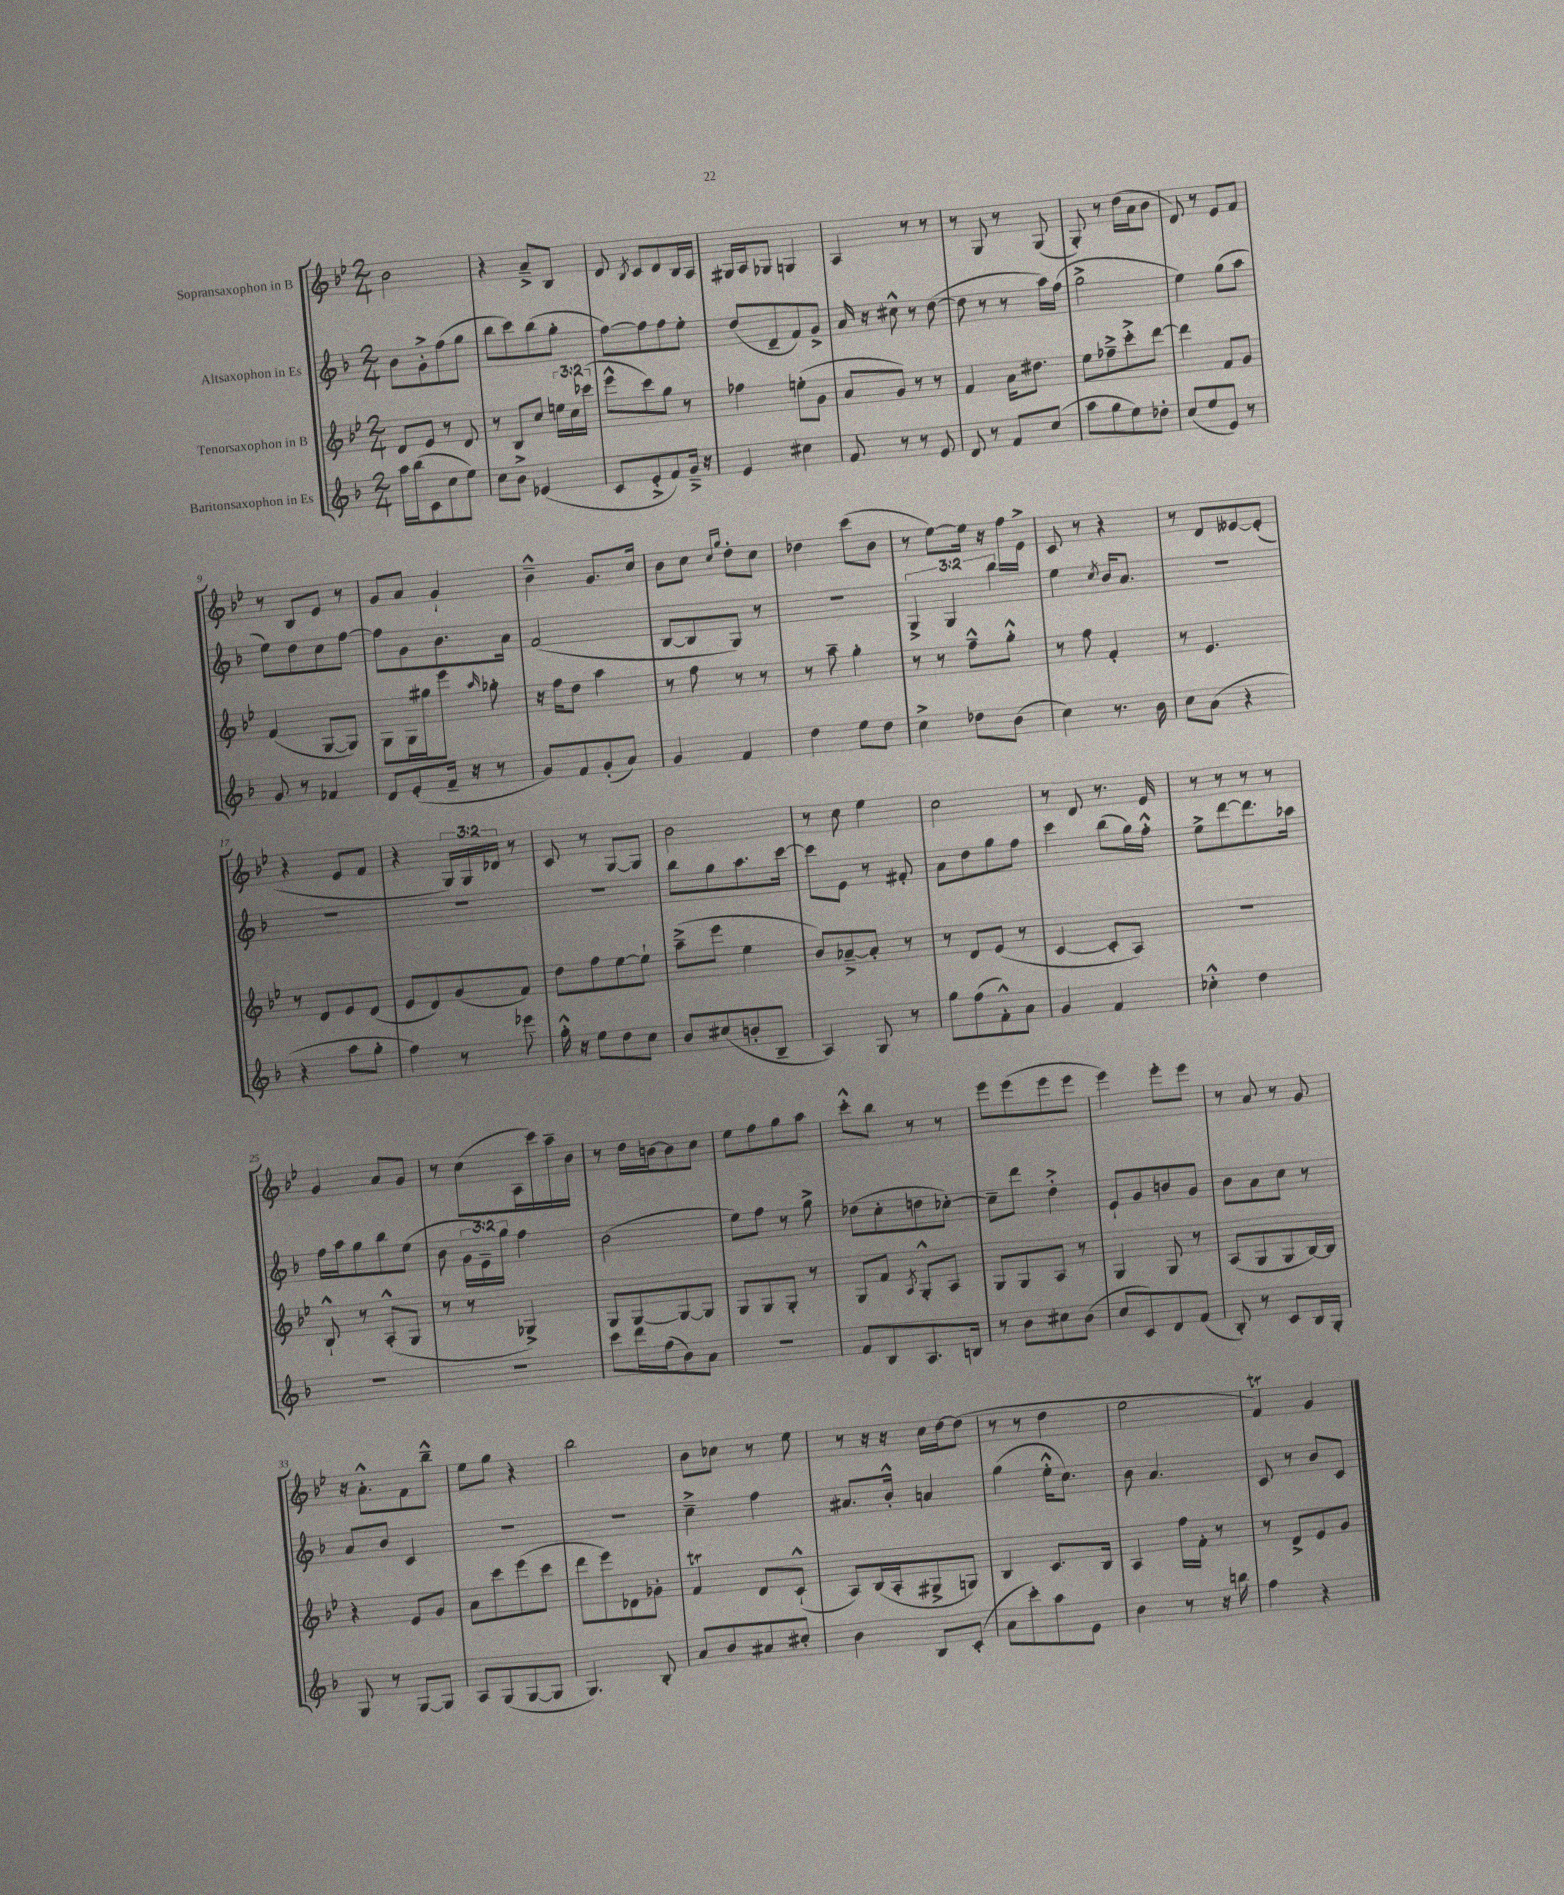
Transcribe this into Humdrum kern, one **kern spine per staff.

**kern	**kern	**kern	**kern
*part4	*part3	*part2	*part1
*staff4	*staff3	*staff2	*staff1
*I"Baritonsaxophon in Es	*I"Tenorsaxophon in B	*I"Altsaxophon in Es	*I"Sopransaxophon in B
*clefG2	*clefG2	*clefG2	*clefG2
*k[b-]	*k[b-e-]	*k[b-]	*k[b-e-]
*M2/4	*M2/4	*M2/4	*M2/4
=1	=1	=1	=1
16aa\LL	8d/L	8b-\L	2b-\
(16bb-\J	.	.	.
8c\	8e-/J	8g'^\	.
8cc\	8r	(8ff\	.
8ee\J)	8d/	8gg\J	.
=2	=2	=2	=2
8cc\L	8r	8bb-\L	4r
8b-^\J	8B-/L	8ccc\)	.
(4e-X/	8cc/J	(8bb-\	8a~^/L
.	24een\LL	8gg'\J	8B-/J
.	24cc\	.	.
.	(24ccc-X\JJ	.	.
=3	=3	=3	=3
8c/L	8eee-^^\L	[8ff\L)	8d/
.	.	.	8qB-/
8e'^/	8ccc\)	8ff\]	8c/L
8f/)	8gg\J	8ff\	8d/
16g~^/Jk	8r	8ee'\J	16B-/L
16r	.	.	16A/JJ
=4	=4	=4	=4
4e/	4ff-X\	(8dd/L	16G#X/LL
.	.	.	16A/J
.	.	8d~/	8G-X/J
4cc#X\	(8een'\L	8f/)	4Gn/
.	8g\J	8g^/J	.
=5	=5	=5	=5
8f/	8a/L	16a/	4A/
.	.	16r	.
8r	8g/J)	8cc#X^^\	.
8r	8r	8r	8r
8e/	8r	([8dd\	8r
=6	=6	=6	=6
8d/	4f/	8dd\]	8r
8r	.	8r	8G/
8f/L	16a\KL	8r	8r
.	8.dd#X\J	.	.
(8cc/J	.	16aa\LL)	(8G/
.	.	(16ff\JJ	.
=7	=7	=7	=7
8aa\L	8ee-\L	2gg^\	8G'/)
8gg\	8ff-X~^\	.	8r
8ee\)	8ccc'^\	.	(16dd\LL
.	.	.	16a\J
8dd-X'\J	[8ddd\J	.	8b-\J
=8	=8	=8	=8
(8cc/L	4ddd\]	4ee\)	8d/)
8ee/	.	.	8r
8e/J)	8f/L	(8gg\L	8e-/L
8r	8g/J	8aa\J	8f/J
!!LO:LB:g=z
=9	=9	=9	=9
8g/	(4f/	8ee\L)	8r
8r	.	8dd\	8B-/L
4f-X/	[8G/L	8cc\	8e-/J
.	8G/J])	[8ff\J	8r
=10	=10	=10	=10
8d/L	8G\L	8ff\L]	8g/L
(8e'/	16G\L	8g\	8a/J
.	16gg#X\J	.	.
16f~/Jk	8eee-\J	8.b-\	4g`/
16r	.	.	.
.	16qqaa/	.	.
8r	8gg-X'\	.	.
.	.	16a\Jk	.
=11	=11	=11	=11
8g/L)	16r	(2f/	4b-~^^\
.	16ff\KL	.	.
8f/	8dd\J	.	.
(8g'/	4aa\	.	8.g/L
8a/J)	.	.	.
.	.	.	16cc/Jk
=12	=12	=12	=12
4g/	8r	[8B-/L	8b-\L
.	8ff\	8B-/]	8cc\J
.	.	.	16qqcc/LL
.	.	.	16qqgg/JJ
4f/	8r	8G/J)	8dd'\L
.	8r	8r	8cc\J
=13	=13	=13	=13
4dd\	8r	2r	4dd-X\
.	8aa~\	.	.
8ee\L	4gg'\	.	(8ccc\L
8dd\J	.	.	8b-\J
=14	=14	=14	=14
4cc^\	8r	6G^/	8r
.	8r	.	[8ee-\L)
.	.	6G/	.
8dd-X\L	8ff~^^\L	.	16ee-\Jk]
.	.	.	16r
.	.	6bb-\	.
(8b-\J	8gg'^^\J	.	16ff\LL
.	.	.	16e-^\JJ
=15	=15	=15	=15
4cc\)	8r	4ee\	8c/
.	8ff\	.	8r
.	.	8qcc/	.
8.r	4f'/	16b-/KL	4r
.	.	8.a/J	.
16b-\	.	.	.
=16	=16	=16	=16
8cc\L	8r	2r	8r
(8a\J	4.e-/	.	8d/L
4r	.	.	[8e--X/
.	.	.	(8e--'/J]
!!LO:LB:g=z
=17	=17	=17	=17
4r	8r	2r	4r
.	8d/L	.	.
8aa\L	8e-/	.	8e-/L
8gg'\J	(8d/J	.	8f/J
=18	=18	=18	=18
4ff\)	8e-/L	2r	4r
.	8d/)	.	.
8r	(8g/	.	24G/LL)
.	.	.	24G/
.	.	.	24d-X/JJ
8eee-X\	8f/J)	.	8r
=19	=19	=19	=19
16gg'^^\	8dd\L	2r	8c/
16r	.	.	.
8ee\L	8ff\	.	8r
8dd\	[8ee-\	.	[8G/L
8cc\J	8ee-`\J]	.	8G/J]
=20	=20	=20	=20
8b-/L	(8aa~^\L	8bb-\L	2b-\
(8cc#X/	8eee-\J	8gg\	.
8bn'/	4ee-\	8.aa\	.
8B-~/J	.	.	.
.	.	[16ccc\Jk	.
=21	=21	=21	=21
4A/)	8b-/L)	8ccc\L]	8r
.	[8a-X~^/	8e\J	8cc\
8G/	8a-'/J]	8r	4ee-\
8r	8r	8f#X'/	.
=22	=22	=22	=22
8gg\L	8r	8a\L	2cc\
(8ff\	8d/L	8dd\	.
8f'^^\)	(8e-/J	8gg\	.
8a\J	8r	8ff\J	.
=23	=23	=23	=23
4g/	[4c/	4ccc\	8r
.	.	.	8d/
4f/	8c'/L]	(8bb-\L	8.r
.	8A/J)	16gg\L)	.
.	.	16ff'^^\JJ	16e-/
=24	=24	=24	=24
4cc-X'^^\	2r	8ee^\L	8r
.	.	[8ddd\	8r
4dd\	.	8.ddd\]	8r
.	.	.	8r
.	.	16aa-X\Jk	.
!!LO:LB:g=z
=25	=25	=25	=25
2r	8B-`^^/	16ff\LL	4g/
.	.	16aa\J	.
.	8r	8gg\	.
.	(8A'^^/L	8bb-\	8a/L
.	8G/J	(8ee\J	8g/J
=26	=26	=26	=26
2r	8r	8b-\	8r
.	8r	24g\LL	(8cc\L
.	.	24e~\)	.
.	.	24gg\JJ	.
.	4G-X^/)	4ff\	16A\L
.	.	.	16ccc\)
.	.	.	16aa~\
.	.	.	16b-\JJ
=27	=27	=27	=27
8ccc\L	8G/L	(2b-\	8r
16ddd\L	[8G/	.	16dd\LL
(16ff\J	.	.	[16bn\J
8b-\)	8G/_	.	8b\]
8a\J	8G/J]	.	8cc\J
=28	=28	=28	=28
2r	8G/L	8ee\L)	8ee-\L
.	8G/	8ff\J	8ff\
.	8G'/J	8r	8gg\
.	8r	8gg^\	8aa\J
=29	=29	=29	=29
8f/L	8G/L	(8dd-X\L	8ccc'^^\L
8B-/	8f/J	8cc'\	8bb-\J
.	8qA/	.	.
8.A/	8G'^^/L	8ddn\	8r
.	8A/J	[8cc-X'\J)	8r
16Bn/Jk	.	.	.
=30	=30	=30	=30
8r	8G/L	8cc-~\L]	8eee-\L
8b-\L	8G/	8ddd\J	(8eee-\
8cc#X\	8A/J	4dd'^\	8eee-\
(8b-\J	8r	.	8eee-\J
=31	=31	=31	=31
8cc/L	4G/	8e`/L	4eee-\)
8c/)	.	8g/	.
8d/	8G/	8bn/	8eee-'\L
(8f/J	8r	8g/J	8eee-\J
=32	=32	=32	=32
8B-'/)	(8A/L	8b-\L	8r
8r	8G/	8a\	8a/
8c/L	8G/	8cc\J	8r
16B-/L	[16B-/L)	8r	8g/
16G'/JJ	16B-/JJ]	.	.
!!LO:LB:g=z
=33	=33	=33	=33
8G/	4r	8a/L	16r
.	.	.	8.a'^^\L
8r	.	8b-/J	.
[8G/L	8e-/L	4c/	8f\
8G/J]	8g/J	.	8bb-~^^\J
=34	=34	=34	=34
8A/L	8a\L	2r	8ee-\L
(8G/	8ccc\	.	8gg\J
[8G/	(8eee-\	.	4r
8G/J]	8ccc\J	.	.
=35	=35	=35	=35
4.G/)	8ddd\L	2r	2bb-\
.	8eee-\)	.	.
.	8d-X\	.	.
8B-'/	8g-X'\J	.	.
=36	=36	=36	=36
8a/L	4fT/	4cc~^\	8b-\L
8b-/	.	.	8cc-X\J
8a#X/	8d/L	4ff\	8r
8cc#X'/J	(8c`^^/J	.	8ee-\
=37	=37	=37	=37
4b-\	8A/L)	8.a#X/L	8r
.	(16B-/L	.	16r
.	16A'/J	16b-'^^/Jk	16r
8B-/L	8G#X^/	4an/	16cc\LL
.	.	.	[16dd\J
(8c'/J	8Gn/J)	.	(8dd\J]
=38	=38	=38	=38
8a\L	4B-/	(4gg\	8r
8ccc'\)	.	.	8r
8aa\	8.c/L	16ee'^^\KL	4dd\
.	.	8.cc\J)	.
8e\J	.	.	.
.	16B-/Jk	.	.
=39	=39	=39	=39
4b-\	4A/	8b-\	2ee-\
.	.	4.a/	.
8r	16ff\LL	.	.
.	16f'\JJ	.	.
16r	8r	.	.
16bbn\	.	.	.
=40	=40	=40	=40
4ff\	8r	8c/	4fT/)
.	8d^/L	8r	.
4r	8e-/	8b-/L	4g/
.	8g/J	8c/J	.
==	==	==	==
*-	*-	*-	*-
